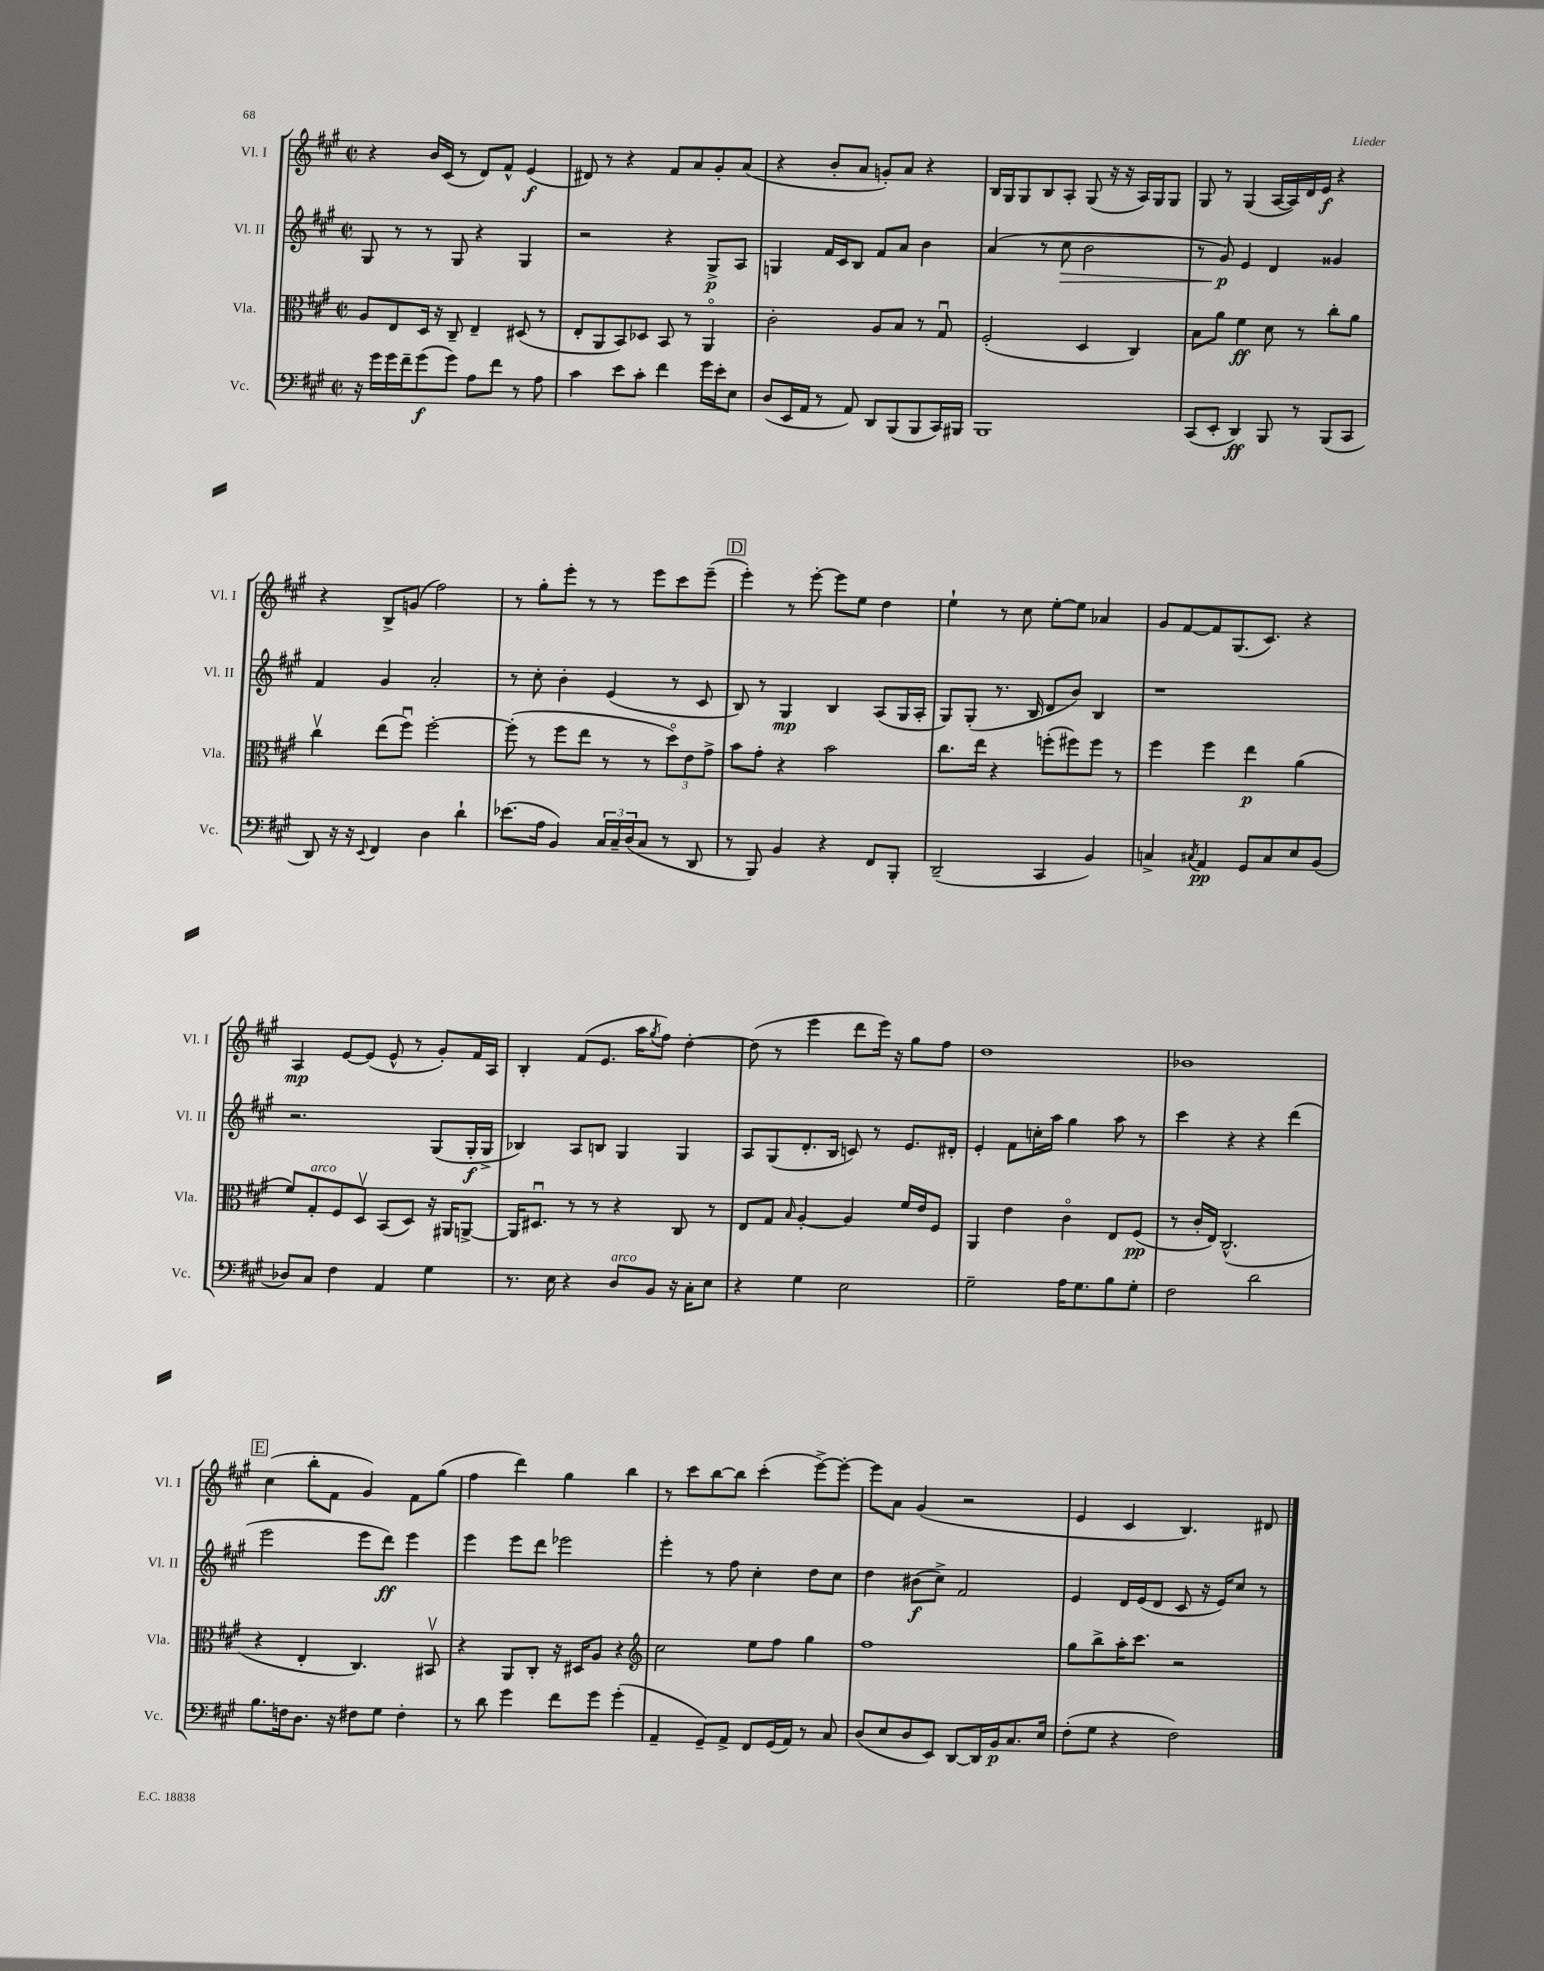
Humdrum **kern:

**kern	**dynam	**kern	**dynam	**kern	**dynam	**kern	**dynam
*part4	*part4	*part3	*part3	*part2	*part2	*part1	*part1
*staff4	*staff4	*staff3	*staff3	*staff2	*staff2	*staff1	*staff1
*I"Vc.	*	*I"Vla.	*	*I"Vl. II	*	*I"Vl. I	*
*I'Vc.	*	*I'Vla.	*	*I'Vl. II	*	*I'Vl. I	*
*clefF4	*	*clefC3	*	*clefG2	*	*clefG2	*
*k[f#c#g#]	*	*k[f#c#g#]	*	*k[f#c#g#]	*	*k[f#c#g#]	*
*M2/2	*	*M2/2	*	*M2/2	*	*M2/2	*
*met(c|)	*	*met(c|)	*	*met(c|)	*	*met(c|)	*
=100	=100	=100	=100	=100	=100	=100	=100
16r	.	8A/L	.	8G#/	.	4r	.
16g#\LL	.	.	.	.	.	.	.
16g#\	.	8E/	.	8r	.	.	.
16f#~\J	.	.	.	.	.	.	.
(8g#\	f	16D/Jk	.	8r	.	16b/LL	.
.	.	16r	.	.	.	(16c#/JJ	.
8g#\J)	.	8C#~/	.	8G#/	.	8r	.
8A\L	.	4E~/	.	4r	.	8d/L)	.
8f#\J	.	.	.	.	.	8f#^^/J	.
8r	.	(8D#X/	.	4G#/	.	(4e/	f
8A\	.	8r	.	.	.	.	.
=101	=101	=101	=101	=101	=101	=101	=101
4c#\	.	8E'/L	.	2r	.	8d#X/)	.
.	.	8AA/	.	.	.	8r	.
8e\L	.	8BB/)	.	.	.	4r	.
8c#'\J	.	8D-X/J	.	.	.	.	.
4f#\	.	8BB/	.	4r	.	8f#/L	.
.	.	8r	.	.	.	8a/	.
16g#\LL	.	4AA/	.	8G#^/L	p	8g#'/	.
16e'\J	.	.	.	.	.	.	.
8E\J	.	.	.	8A/J	.	(8a/J	.
=102	=102	=102	=102	=102	=102	=102	=102
(8D/L	.	2c#'\	.	4Gn/	.	4r	.
16EE/L	.	.	.	.	.	.	.
16AA/JJ	.	.	.	.	.	.	.
8r	.	.	.	16f#/LL	.	8b'/L	.
.	.	.	.	16c#/J	.	.	.
8AA/)	.	.	.	8B/J	.	8a/J	.
8DD/L	.	8A/L	.	8f#/L	.	8gn'/L)	.
(8BBB/	.	8B/J	.	8a/J	.	8a/J	.
8BBB/	.	8r	.	4b\	.	4r	.
16CC#/L)	.	8G#u/	.	.	.	.	.
16BBB#X/JJ	.	.	.	.	.	.	.
=103	=103	=103	=103	=103	=103	=103	=103
1BBB	.	(2F#'/	.	(4a/	.	16B/LL	.
.	.	.	.	.	.	16G#/J	.
.	.	.	.	.	.	8G#/	.
.	.	.	.	8r	.	8B/	.
!	!	!	!	!	!LO:HP:b	!	!
.	.	.	.	8cc#\	>	8A'/J	.
.	.	4D/	.	2b\	.	(8G#/	.
.	.	.	.	.	.	16r	.
.	.	.	.	.	.	16r	.
.	.	4C#/)	.	.	.	16A/LL)	.
.	.	.	.	.	.	16G#/J	.
.	.	.	.	.	.	8G#/J	.
=104	=104	=104	=104	=104	=104	=104	=104
(8CC#/L	.	8B\L	.	8r	.	8G#/	.
8EE'/J	.	8a\J	.	8g#/)	p	8r	.
4DD/)	ff	4f#\	ff	4e/	]	(4G#/	.
8BBB/	.	8d\	.	4d/	.	[16A/LL	.
.	.	.	.	.	.	16A/])	.
8r	.	8r	.	.	.	16d/	.
.	.	.	.	.	.	16e/JJ	f
(8BBB/L	.	8cc#'\L	.	4g##X/	.	4r	.
8CC#/J	.	8a\J	.	.	.	.	.
!!LO:LB:g=z
=105	=105	=105	=105	=105	=105	=105	=105
8DD/)	.	4cc#v\	.	4f#/	.	4r	.
16r	.	.	.	.	.	.	.
16r	.	.	.	.	.	.	.
8qqEE/	.	.	.	.	.	.	.
4FF#/	.	(8ee\L	.	4g#/	.	8B^/L	.
.	.	8ff#u\J)	.	.	.	(8gn/J	.
4D\	.	[2ff#'\	.	2a'/	.	2ff#\)	.
4d`\	.	.	.	.	.	.	.
=106	=106	=106	=106	=106	=106	=106	=106
(8.e-X\L	.	(8ff#'\]	.	8r	.	8r	.
.	.	8r	.	8cc#'\	.	8gg#'\L	.
16A\Jk	.	.	.	.	.	.	.
4BB/)	.	8ff#\L	.	4b'\	.	8eee'\J	.
.	.	8ee\J	.	.	.	8r	.
24C#/LL	.	8r	.	(4e/	.	8r	.
24C#~/	.	.	.	.	.	.	.
(24D/J	.	.	.	.	.	.	.
8C#/J	.	8r	.	.	.	8eee\L	.
8r	.	12dd\L)	.	8r	.	8ccc#\	.
.	.	12e\	.	.	.	.	.
8DD/	.	.	.	8c#/	.	(8eee~\J	.
.	.	12g#^\J	.	.	.	.	.
!!LO:REH:place=s1:t=D
=107	=107	=107	=107	=107	=107	=107	=107
8r	.	8b\L	.	8B/)	.	4eee'\)	.
8BBB/)	.	8g#'\J	.	8r	.	.	.
4BB/	.	4r	.	4G#/	mp	8r	.
.	.	.	.	.	.	[8eee'\	.
4r	.	2b\	.	4B/	.	8eee\L]	.
.	.	.	.	.	.	8ee\J	.
8FF#/L	.	.	.	(8A/L	.	4dd\	.
8BBB'/J	.	.	.	16G#/L	.	.	.
.	.	.	.	16A'/JJ	.	.	.
=108	=108	=108	=108	=108	=108	=108	=108
(2DD~/	.	8.cc#\L	.	8G#/L)	.	4ee`\	.
.	.	.	.	(8G#'/J	.	.	.
.	.	16ee\Jk	.	.	.	.	.
.	.	4r	.	8.r	.	8r	.
.	.	.	.	.	.	8cc#\	.
.	.	.	.	16B/	.	.	.
4CC#/	.	(8ffn'\L	.	8d/L	.	[8ee'\L	.
.	.	8ff#X\)	.	8b/J)	.	8ee\J]	.
4BB/)	.	8ff#\J	.	4B/	.	4a-X/	.
.	.	8r	.	.	.	.	.
=109	=109	=109	=109	=109	=109	=109	=109
4Cn^/	.	4ff#\	.	1r	.	8g#/L	.
.	.	.	.	.	.	[8f#/	.
8qC#X/	.	.	.	.	.	.	.
4AA/	pp	4ff#\	.	.	.	8f#/]	.
.	.	.	.	.	.	(8.G#/	.
8GG#/L	.	4ee\	p	.	.	.	.
.	.	.	.	.	.	8.c#/J)	.
8C#/	.	.	.	.	.	.	.
8E/	.	(4a\	.	.	.	4r	.
(8BB/J	.	.	.	.	.	.	.
!!LO:LB:g=z
=110	=110	=110	=110	=110	=110	=110	=110
8D-X/L)	.	8f#/L)	.	2.r	.	4A/	mp
!	!	!LO:TX:a:i:t=arco	!	!	!	!	!
8C#/J	.	8G#'/	.	.	.	.	.
4F#\	.	8F#/	.	.	.	[8e/L	.
.	.	8Dv/J	.	.	.	(8e/J]	.
4AA/	.	(8BB/L	.	.	.	8e^^/	.
.	.	8D/J)	.	.	.	8r	.
4G#\	.	16r	.	(8G#/L	.	8g#'/L)	.
.	.	16AA#X/KL	.	.	.	.	.
.	.	[8AAn^/J	.	16G#'/L	f	16f#/L	.
.	.	.	.	16G#^/JJ	.	16A/JJ	.
=111	=111	=111	=111	=111	=111	=111	=111
8.r	.	16AA/KL]	.	4B-X/)	.	4B'/	.
.	.	8.D#Xu/J	.	.	.	.	.
16E\	.	.	.	.	.	.	.
4r	.	8r	.	8A/L	.	(8f#/L	.
.	.	8r	.	8Bn/J	.	8.e/J	.
!LO:TX:a:i:t=arco	!	!	!	!	!	!	!
8D/L	.	4r	.	4G#/	.	.	.
.	.	.	.	.	.	16aa\KL	.
.	.	.	.	.	.	8qgg#/	.
8BB/J	.	.	.	.	.	8ff#\J)	.
16r	.	8C#/	.	4G#/	.	[4dd'\	.
16C#'\KL	.	.	.	.	.	.	.
8E\J	.	8r	.	.	.	.	.
=112	=112	=112	=112	=112	=112	=112	=112
4r	.	8E/L	.	8A/L	.	(8dd\]	.
.	.	8G#/J	.	(8G#/	.	8r	.
.	.	16qqB/	.	.	.	.	.
4G#\	.	[4A'/	.	8.d'/	.	4eee\	.
.	.	.	.	16B/Jk	.	.	.
2E\	.	4A/]	.	8cn/)	.	8ddd\L	.
.	.	.	.	8r	.	16eee\Jk)	.
.	.	.	.	.	.	16r	.
.	.	16f#/LL	.	8.e/L	.	8gg#\L	.
.	.	16e/J	.	.	.	.	.
.	.	8F#/J	.	.	.	8ff#\J	.
.	.	.	.	16d#X'/Jk	.	.	.
=113	=113	=113	=113	=113	=113	=113	=113
2G#~\	.	4AA/	.	4e'/	.	1dd	.
.	.	4e\	.	8f#\L	.	.	.
.	.	.	.	16ccn'\L	.	.	.
.	.	.	.	16aa\JJ	.	.	.
16A\KL	.	4c#\	.	4gg#\	.	.	.
8.G#\	.	.	.	.	.	.	.
8B\	.	8E/L	.	8aa\	.	.	.
8G#'\J	.	(8F#/J	pp	8r	.	.	.
=114	=114	=114	=114	=114	=114	=114	=114
2F#\	.	8r	.	4ccc#\	.	1b-X	.
.	.	16c#'/LL	.	.	.	.	.
.	.	16E/JJ)	.	.	.	.	.
.	.	(2.C#^^/	.	4r	.	.	.
2d\	.	.	.	4r	.	.	.
.	.	.	.	(4ddd\	.	.	.
!!LO:LB:g=z
!!LO:REH:place=s1:t=E
=115	=115	=115	=115	=115	=115	=115	=115
8.B\L	.	4r	.	2eee\	.	(4cc#\	.
16Fn\k	.	.	.	.	.	.	.
8.D\J	.	4E'/	.	.	.	8bb'\L	.
.	.	.	.	.	.	8f#\J	.
16r	.	.	.	.	.	.	.
8F#X\L	.	4.C#/)	.	8eee\L	.	4g#/)	.
8G#\J	.	.	.	8ddd\J)	ff	.	.
4F#'\	.	.	.	4eee\	.	8f#\L	.
.	.	8BB#Xv/	.	.	.	(8gg#\J	.
=116	=116	=116	=116	=116	=116	=116	=116
8r	.	4r	.	4eee\	.	4ff#\	.
8d\	.	.	.	.	.	.	.
4g#\	.	8AA/L	.	8eee\L	.	4ddd\)	.
.	.	8C#'/J	.	8ddd\J	.	.	.
8f#\L	.	16r	.	2eee-X\	.	4gg#\	.
.	.	16D#X/KL	.	.	.	.	.
8g#\J	.	8A/J	.	.	.	.	.
(4g#'\	.	4r	.	.	.	4bb\	.
=117	=117	=117	=117	=117	=117	=117	=117
*	*	*clefG2	*	*	*	*	*
4AA~/	.	2cc#\	.	4eee'\	.	8r	.
.	.	.	.	.	.	8ccc#\L	.
8GG#~/L)	.	.	.	8r	.	[8bb\	.
8AA^/J	.	.	.	8ff#\	.	8bb\J]	.
8FF#/L	.	8ee\L	.	4cc#'\	.	(4ccc#'\	.
(16GG#/L	.	8ff#\J	.	.	.	.	.
16AA/JJ)	.	.	.	.	.	.	.
8r	.	4gg#\	.	8dd\L	.	[8eee^\L)	.
8C#/	.	.	.	8cc#\J	.	8eee'\J_	.
=118	=118	=118	=118	=118	=118	=118	=118
(8D/L	.	1ff#	.	4dd\	.	8eee\L]	.
8E/	.	.	.	.	.	8a\J	.
8D/	.	.	.	(8b#X\L	f	(4g#/	.
8EE/J)	.	.	.	8cc#^\J)	.	.	.
[8DD/L	.	.	.	2f#/	.	2r	.
16DD/L]	.	.	.	.	.	.	.
16BB/J	p	.	.	.	.	.	.
8.C#/	.	.	.	.	.	.	.
16E/Jk	.	.	.	.	.	.	.
=119	=119	=119	=119	=119	=119	=119	=119
(8F#'\L	.	8gg#\L	.	4e/	.	4e/	.
8G#\J	.	8bb^\	.	.	.	.	.
4r	.	16aa'\K	.	16d/LL	.	4c#/	.
.	.	8.ccc#\J	.	(16e/J	.	.	.
.	.	.	.	8d/J	.	.	.
2F#\)	.	2r	.	8c#/	.	4.B/)	.
.	.	.	.	16r	.	.	.
.	.	.	.	16e/KL)	.	.	.
.	.	.	.	8cc#/J	.	.	.
.	.	.	.	8r	.	8d#X/	.
==	==	==	==	==	==	==	==
*-	*-	*-	*-	*-	*-	*-	*-
